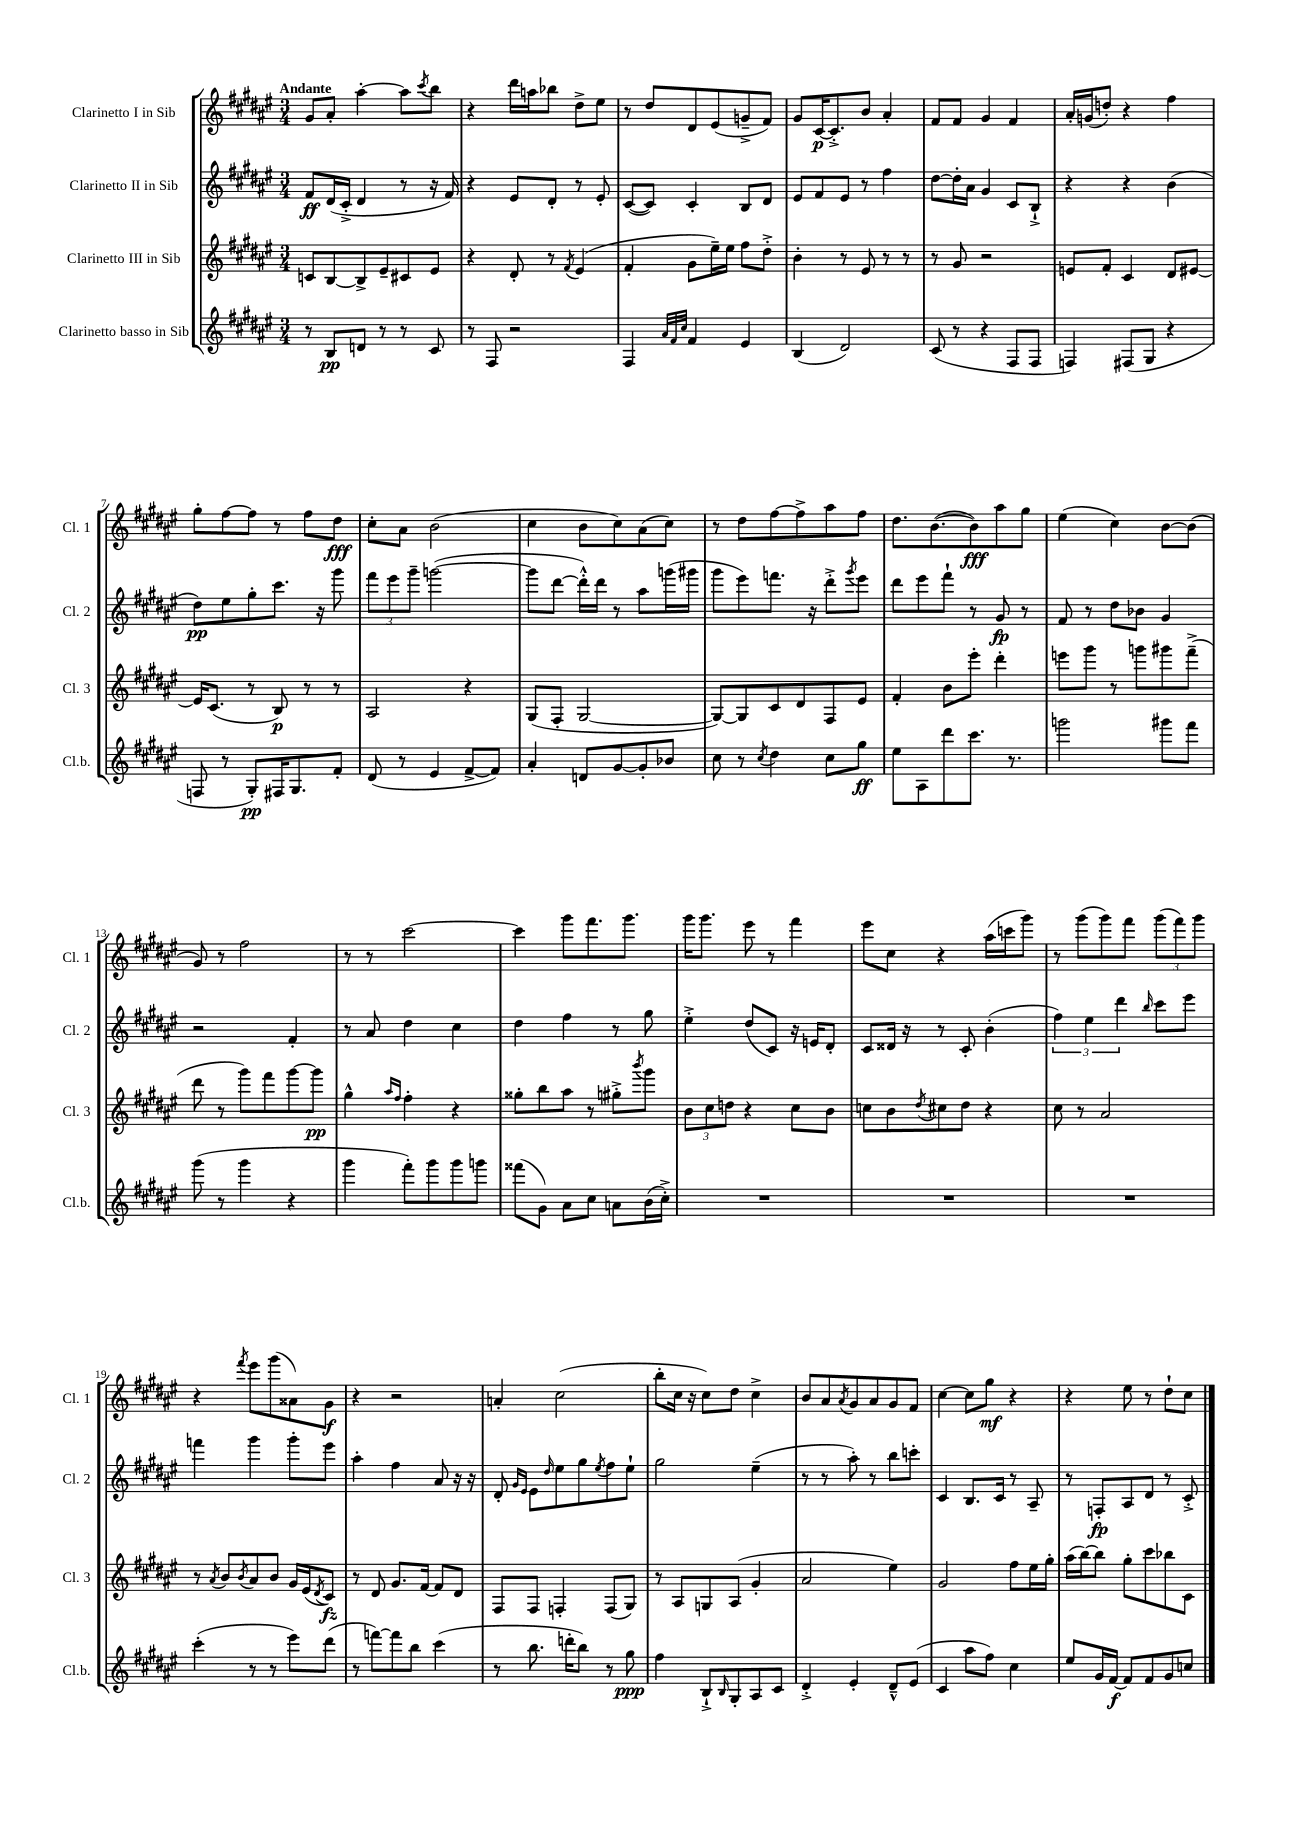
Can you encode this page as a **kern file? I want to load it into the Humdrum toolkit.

**kern	**dynam	**kern	**dynam	**kern	**dynam	**kern	**dynam
*part4	*part4	*part3	*part3	*part2	*part2	*part1	*part1
*staff4	*staff4	*staff3	*staff3	*staff2	*staff2	*staff1	*staff1
*I"Clarinetto basso in Sib	*	*I"Clarinetto III in Sib	*	*I"Clarinetto II in Sib	*	*I"Clarinetto I in Sib	*
*I'Cl.b.	*	*I'Cl. 3	*	*I'Cl. 2	*	*I'Cl. 1	*
*clefG2	*	*clefG2	*	*clefG2	*	*clefG2	*
*k[f#c#g#d#a#e#]	*	*k[f#c#g#d#a#e#]	*	*k[f#c#g#d#a#e#]	*	*k[f#c#g#d#a#e#]	*
*M3/4	*	*M3/4	*	*M3/4	*	*M3/4	*
=1	=1	=1	=1	=1	=1	=1	=1
!	!	!	!	!	!	!LO:TX:a:B:t=Andante	!
8r	.	8cn/L	.	8f#/L	ff	8g#/L	.
8B/L	pp	[8B/	.	(16d#/L	.	8a#'/J	.
.	.	.	.	16c#'^/JJ	.	.	.
8dn/J	.	8B^/]	.	4d#/	.	[4aa#'\	.
8r	.	8e#~/	.	.	.	.	.
8r	.	8c#X/	.	8r	.	8aa#\L]	.
.	.	.	.	.	.	8qccc#/	.
8c#/	.	8e#/J	.	16r	.	8bb\J	.
.	.	.	.	16f#/)	.	.	.
=2	=2	=2	=2	=2	=2	=2	=2
8r	.	4r	.	4r	.	4r	.
8F#/	.	.	.	.	.	.	.
2r	.	8d#'/	.	8e#/L	.	16ddd#\LL	.
.	.	.	.	.	.	16aan\J	.
.	.	8r	.	8d#'/J	.	8bb-X\J	.
.	.	8qf#/	.	.	.	.	.
.	.	(4e#/	.	8r	.	8dd#^\L	.
.	.	.	.	8e#'/	.	8ee#\J	.
=3	=3	=3	=3	=3	=3	=3	=3
4F#/	.	4f#'/	.	([8c#/L	.	8r	.
.	.	.	.	8c#/J])	.	8dd#/L	.
32qqa#/LLL	.	.	.	.	.	.	.
32qqf#/	.	.	.	.	.	.	.
32qqcc#/JJJ	.	.	.	.	.	.	.
4f#/	.	8g#\L	.	4c#'/	.	8d#/	.
.	.	16ee#~\L)	.	.	.	(8e#/	.
.	.	16ee#\JJ	.	.	.	.	.
4e#/	.	8ff#\L	.	8B/L	.	8gn~^/	.
.	.	8dd#'^\J	.	8d#/J	.	8f#/J)	.
=4	=4	=4	=4	=4	=4	=4	=4
(4B/	.	4b'\	.	8e#/L	.	8g#/L	.
.	.	.	.	8f#/	.	[16c#/K	p
.	.	.	.	.	.	8.c#'^/]	.
2d#/)	.	8r	.	8e#/J	.	.	.
.	.	8e#/	.	8r	.	8b/J	.
.	.	8r	.	4ff#\	.	4a#'/	.
.	.	8r	.	.	.	.	.
=5	=5	=5	=5	=5	=5	=5	=5
(8c#/	.	8r	.	[8dd#\L	.	8f#/L	.
8r	.	8g#/	.	16dd#'\L]	.	8f#/J	.
.	.	.	.	16a#\JJ	.	.	.
4r	.	2r	.	4g#/	.	4g#/	.
8F#/L	.	.	.	8c#/L	.	4f#/	.
8F#/J	.	.	.	8B`^/J	.	.	.
=6	=6	=6	=6	=6	=6	=6	=6
4Fn/)	.	8en/L	.	4r	.	16a#'/LL	.
.	.	.	.	.	.	(16gn/J	.
.	.	8f#'/J	.	.	.	8ddn'/J)	.
(8F#X/L	.	4c#/	.	4r	.	4r	.
8G#/J	.	.	.	.	.	.	.
4r	.	8d#/L	.	(4b\	.	4ff#\	.
.	.	[8e#X/J	.	.	.	.	.
!!LO:LB:g=z
=7	=7	=7	=7	=7	=7	=7	=7
8Fn/	.	16e#/KL]	.	8dd#\L)	pp	8gg#'\L	.
.	.	(8.c#/J	.	.	.	.	.
8r	.	.	.	8ee#\	.	[8ff#\	.
8G#'/L)	pp	8r	.	8gg#'\	.	8ff#\J]	.
16F#X/K	.	8B/)	p	8.ccc#\J	.	8r	.
8.G#/	.	.	.	.	.	.	.
.	.	8r	.	.	.	8ff#\L	.
.	.	.	.	16r	.	.	.
8f#'/J	.	8r	.	8ggg#\	.	8dd#\J	fff
=8	=8	=8	=8	=8	=8	=8	=8
(8d#/	.	2A#/	.	12fff#\L	.	8cc#'\L	.
.	.	.	.	12eee#\	.	.	.
8r	.	.	.	.	.	8a#\J	.
.	.	.	.	12ggg#~\J	.	.	.
4e#/	.	.	.	([2gggn\	.	(2b\	.
[8f#^/L	.	4r	.	.	.	.	.
8f#/J])	.	.	.	.	.	.	.
=9	=9	=9	=9	=9	=9	=9	=9
4a#'/	.	(8G#/L	.	8ggg\L]	.	4cc#\	.
.	.	8F#'/J	.	[8ddd#\J	.	.	.
8dn/L	.	[2G#/	.	16ddd#'^^\LL])	.	8b\L	.
.	.	.	.	16ddd#\JJ	.	.	.
[8g#/	.	.	.	8r	.	8cc#\)	.
8g#'/]	.	.	.	8aa#\L	.	(8a#\	.
8b-X/J	.	.	.	(16gggn\L	.	8cc#\J)	.
.	.	.	.	16ggg#X\JJ	.	.	.
=10	=10	=10	=10	=10	=10	=10	=10
8cc#\	.	8G#/L_)	.	8ggg#\L	.	8r	.
8r	.	8G#/]	.	8eee#\)	.	8dd#\L	.
8qcc#/	.	.	.	.	.	.	.
4dd#\	.	8c#/	.	8.fffn\J	.	[8ff#\	.
.	.	8d#/	.	.	.	8ff#^\]	.
.	.	.	.	16r	.	.	.
8cc#\L	.	8F#/	.	8ddd#'^\L	.	8aa#\	.
.	.	.	.	8qggg#/	.	.	.
8gg#\J	ff	8e#/J	.	8eee#\J	.	8ff#\J	.
=11	=11	=11	=11	=11	=11	=11	=11
8ee#\L	.	4f#'/	.	8ddd#\L	.	8.dd#\L	.
8A#\	.	.	.	8eee#\	.	.	.
.	.	.	.	.	.	([8.b\	.
8ddd#\	.	8b\L	.	8fff#`\J	.	.	.
8.ccc#\J	.	8eee#'\J	.	8r	.	8b\])	fff
.	.	4ddd#'\	.	8g#/	fp	8aa#\	.
8.r	.	.	.	.	.	.	.
.	.	.	.	8r	.	8gg#\J	.
=12	=12	=12	=12	=12	=12	=12	=12
2gggn\	.	8eeen\L	.	8f#/	.	(4ee#\	.
.	.	8ggg#\J	.	8r	.	.	.
.	.	8r	.	8dd#\L	.	4cc#\)	.
.	.	8gggn\L	.	8b-X\J	.	.	.
8ggg#X\L	.	8ggg#X\	.	4g#/	.	[8b\L	.
8fff#\J	.	(8fff#~^\J	.	.	.	(8b\J]	.
!!LO:LB:g=z
=13	=13	=13	=13	=13	=13	=13	=13
(8ggg#\	.	8ddd#\	.	2r	.	8g#/)	.
8r	.	8r	.	.	.	8r	.
4ggg#\	.	8ggg#\L)	.	.	.	2ff#\	.
.	.	8fff#\	.	.	.	.	.
4r	.	[8ggg#\	.	4f#'/	.	.	.
.	.	8ggg#\J]	pp	.	.	.	.
=14	=14	=14	=14	=14	=14	=14	=14
4ggg#\	.	4gg#^^\	.	8r	.	8r	.
.	.	.	.	8a#/	.	8r	.
.	.	16qqaa#/LL	.	.	.	.	.
.	.	16qqff#/JJ	.	.	.	.	.
8fff#'\L)	.	4ff#'\	.	4dd#\	.	[2ccc#\	.
8ggg#\	.	.	.	.	.	.	.
8ggg#\	.	4r	.	4cc#\	.	.	.
8gggn\J	.	.	.	.	.	.	.
=15	=15	=15	=15	=15	=15	=15	=15
(8fff##X\L	.	8gg##X'\L	.	4dd#\	.	4ccc#\]	.
8g#\J)	.	8bb\	.	.	.	.	.
8a#\L	.	8aa#\J	.	4ff#\	.	8ggg#\L	.
8cc#\J	.	8r	.	.	.	8.fff#\	.
8an\L	.	8gg#X'^\L	.	8r	.	.	.
.	.	.	.	.	.	8.ggg#\J	.
.	.	8qbbb/	.	.	.	.	.
(16b\L	.	8ggg#\J	.	8gg#\	.	.	.
16cc#'^\JJ)	.	.	.	.	.	.	.
=16	=16	=16	=16	=16	=16	=16	=16
2.r	.	12b\L	.	4ee#'^\	.	16ggg#\KL	.
.	.	.	.	.	.	8.ggg#\J	.
.	.	12cc#\	.	.	.	.	.
.	.	12ddn\J	.	.	.	.	.
.	.	4r	.	(8dd#/L	.	8eee#\	.
.	.	.	.	8c#/J)	.	8r	.
.	.	8cc#\L	.	16r	.	4fff#\	.
.	.	.	.	16en/KL	.	.	.
.	.	8b\J	.	8d#'/J	.	.	.
=17	=17	=17	=17	=17	=17	=17	=17
2.r	.	8ccn\L	.	8c#/L	.	8eee#\L	.
.	.	8b\	.	16d##X/Jk	.	8cc#\J	.
.	.	.	.	16r	.	.	.
.	.	8qdd#/	.	.	.	.	.
.	.	8cc#X\	.	8r	.	4r	.
.	.	8dd#\J	.	8c#'/	.	.	.
.	.	4r	.	(4b'\	.	(16aa#\LL	.
.	.	.	.	.	.	16cccn\J	.
.	.	.	.	.	.	8ggg#\J)	.
=18	=18	=18	=18	=18	=18	=18	=18
2.r	.	8cc#\	.	6ff#\)	.	8r	.
.	.	8r	.	.	.	(8ggg#\L	.
.	.	.	.	6ee#\	.	.	.
.	.	2a#/	.	.	.	8ggg#\)	.
.	.	.	.	6ddd#\	.	.	.
.	.	.	.	.	.	8fff#\J	.
.	.	.	.	16qqbb/	.	.	.
.	.	.	.	8ccc#\L	.	(12ggg#\L	.
.	.	.	.	.	.	12fff#\)	.
.	.	.	.	8eee#\J	.	.	.
.	.	.	.	.	.	12ggg#\J	.
!!LO:LB:g=z
=19	=19	=19	=19	=19	=19	=19	=19
(4ccc#'\	.	8r	.	4fffn\	.	4r	.
.	.	8qa#/	.	.	.	.	.
.	.	8b/L	.	.	.	.	.
.	.	8qb/	.	.	.	8qfff#/	.
8r	.	8a#/	.	4ggg#\	.	8eee#\L	.
8r	.	8b/J	.	.	.	(8ggg#\	.
8eee#\L)	.	16g#/LL	.	8ggg#'\L	.	8a##X\)	.
.	.	(16e#/J	.	.	.	.	.
.	.	8qd#/	.	.	.	.	.
(8ddd#\J	.	8c#/J)	fz	8eee#\J	.	8g#\J	f
=20	=20	=20	=20	=20	=20	=20	=20
8r	.	8r	.	4aa#'\	.	4r	.
[8fffn\L)	.	8d#/	.	.	.	.	.
8fff\]	.	8.g#/L	.	4ff#\	.	2r	.
8bb\J	.	.	.	.	.	.	.
.	.	[16f#/Jk	.	.	.	.	.
(4ccc#\	.	8f#/L]	.	8a#/	.	.	.
.	.	8d#/J	.	16r	.	.	.
.	.	.	.	16r	.	.	.
=21	=21	=21	=21	=21	=21	=21	=21
8r	.	8F#/L	.	8d#'/	.	4an'/	.
.	.	.	.	16qqg#/LL	.	.	.
.	.	.	.	16qqe#/JJ	.	.	.
8.bb\	.	8F#/J	.	8e#\L	.	.	.
.	.	.	.	16qqdd#/	.	.	.
.	.	4Fn'/	.	8ee#\	.	(2cc#\	.
16dddn'\KL	.	.	.	.	.	.	.
8bb\J)	.	.	.	8gg#\	.	.	.
.	.	.	.	8qee#/	.	.	.
8r	.	(8F/L	.	8ff#\	.	.	.
8gg#\	ppp	8G#/J)	.	8ee#`\J	.	.	.
=22	=22	=22	=22	=22	=22	=22	=22
4ff#\	.	8r	.	2gg#\	.	8bb'\L	.
.	.	8A#/L	.	.	.	16cc#\Jk	.
.	.	.	.	.	.	16r	.
8B`^/L	.	8Gn/	.	.	.	8cc#\L)	.
16qqB/	.	.	.	.	.	.	.
8G#'/	.	(8A#/J	.	.	.	8dd#\J	.
8A#/	.	4g#'/	.	(4ee#~\	.	4cc#^\	.
8c#/J	.	.	.	.	.	.	.
=23	=23	=23	=23	=23	=23	=23	=23
4d#'^/	.	2a#/	.	8r	.	8b/L	.
.	.	.	.	8r	.	8a#/	.
.	.	.	.	.	.	8qa#/	.
4e#'/	.	.	.	8aa#'\)	.	8g#/	.
.	.	.	.	8r	.	8a#/	.
8d#~^^/L	.	4ee#\)	.	8bb\L	.	8g#/	.
(8e#/J	.	.	.	8cccn'\J	.	8f#/J	.
=24	=24	=24	=24	=24	=24	=24	=24
4c#/	.	2g#/	.	4c#/	.	[4cc#\	.
8aa#\L	.	.	.	8.B/L	.	8cc#\L]	.
8ff#\J)	.	.	.	.	.	8gg#\J	mf
.	.	.	.	16c#/Jk	.	.	.
4cc#\	.	8ff#\L	.	8r	.	4r	.
.	.	16ee#\L	.	8A#~/	.	.	.
.	.	16gg#'\JJ	.	.	.	.	.
=25	=25	=25	=25	=25	=25	=25	=25
8ee#/L	.	(16aa#\LL	.	8r	.	4r	.
.	.	[16bb\J)	.	.	.	.	.
16g#/L	.	8bb\J]	.	8Fn'/L	fp	.	.
[16f#/JJ	f	.	.	.	.	.	.
8f#/L]	.	8gg#'\L	.	8A#/	.	8ee#\	.
8f#/	.	8ccc#\	.	8d#/J	.	8r	.
8g#/	.	8bb-X\	.	8r	.	8dd#`\L	.
8ccn/J	.	8c#\J	.	8c#'^/	.	8cc#\J	.
==	==	==	==	==	==	==	==
*-	*-	*-	*-	*-	*-	*-	*-
